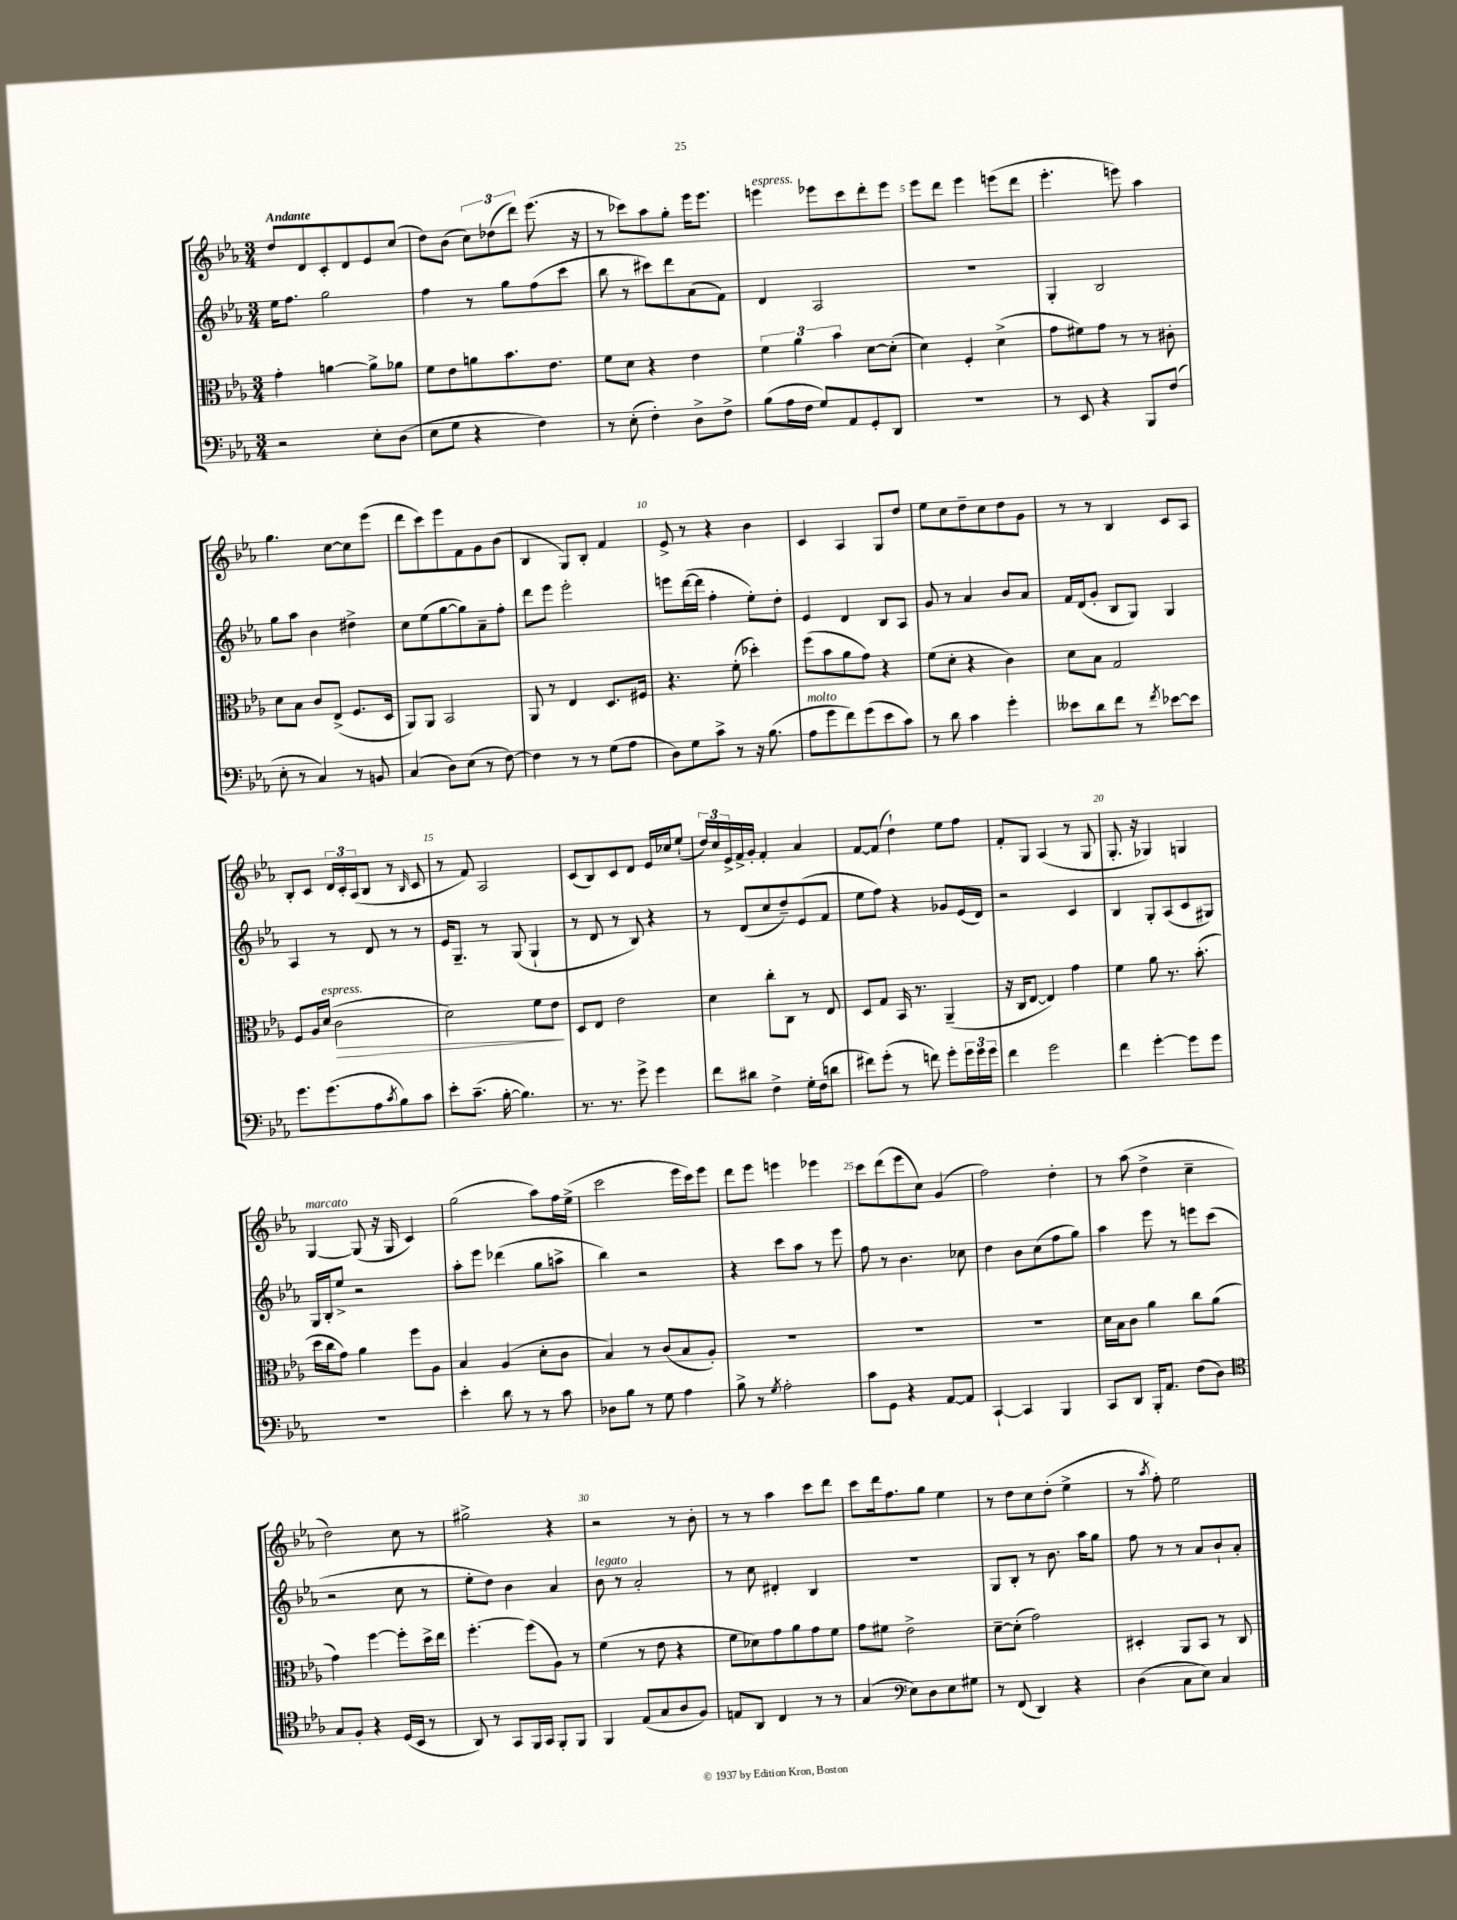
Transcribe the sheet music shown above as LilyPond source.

<<
\new StaffGroup <<
\new Staff = "s0" {
    \clef treble \key ees \major \numericTimeSignature \time 3/4 \tempo "Andante"
    d''8 d'8 c'8-. d'8 ees'8 c''8( |
    d''8) bes'8( \tuplet 3/2 { c''8) des''8( d'''8) } ees'''8.( r16 |
    r8 ces'''8) aes''8 g''8-. ees'''16 ees'''8. |
    e'''4^\markup { \italic "espress." } ees'''8 c'''8 d'''8-. ees'''8 |
    ees'''8 d'''8 ees'''4 e'''8( d'''8 |
    ees'''4.-. e'''8) aes''4 |
    g''4. c''8~ c''8 ees'''8( |
    d'''8 c'''8) ees'''8 f'8 g'8 bes'8( |
    bes4 g8) bes8-. f'4 |
    ees'8-> r8 r4 bes'4 |
    c'4 aes4 g8 d''8 |
    ees''8 c''8 d''8-- c''8 d''8 g'8 |
    r8 r8 bes4 c'8 aes8 |
    bes8-. c'8 \tuplet 3/2 { d'16 c'16-. aes16( } bes8 r8 \grace { bes16 } c'8 |
    r8 f'8) aes2 |
    c'8( bes8) c'8 d'8 ees'16 ces''16 ees''8-!( |
    \tuplet 3/2 { d''16) c''16 ees'16-> } f'16-> g'16-. f'4-. aes'4 |
    f'8~ f'8( d''4-!) ees''8 f''8 |
    f'8-. g8 aes4( r8 g8 |
    g8.-. r16 ges4) g4 |
    g4~^\markup { \italic "marcato" } g8( r16 g16 c'4) |
    g''2( aes''8) f''16 ees''16->( |
    c'''2 ees'''16 c'''16) ees'''8 |
    d'''8 ees'''8 e'''4 ees'''4 |
    c'''8 d'''8( ees'''8 c''8) g'4( |
    f''2) d''4-. |
    r8 aes''8( d''4-> c''4-- |
    d''2) c''8 r8 |
    gis''2-> r4 |
    r2 r8 bes'8-. |
    r8 r8 aes''4 c'''8 d'''8 |
    c'''8 d'''16 f''8. g''8 ees''4 |
    r8 d''8 c''8 d''8-.( ees''4-> |
    r8 \acciaccatura { aes''8 } f''8-.) ees''2 \bar "|." |
}
\new Staff = "s1" {
    \clef treble \key ees \major \numericTimeSignature \time 3/4
    ees''16 f''8. g''2 |
    f''4 r8 g''8 f''8( c'''8 |
    bes''8 r8 cis'''8) d'''8 aes'8( f'8) |
    d'4 aes2 |
    R2. |
    g4-. bes2 |
    g''8 aes''8 bes'4 dis''4-> |
    c''8 ees''8( g''8~ g''8) aes'8-- f''8-. |
    d'''8 ees'''8 ees'''2-. |
    e'''8 d'''16~( d'''16 f''4-. ees''8-.) d''8-. |
    ees'4 d'4 bes8 aes8 |
    g'8 r8 aes'4 bes'8 aes'8 |
    f'16 d'16( g'8-. bes8 g8) g4 |
    aes4 r8 d'8 r8 r8 |
    ees'16 g8.-- r8 g8( g4-! |
    r8 d'8 r8 bes8) r4 |
    r8 d'8( c''8 d''8--) ees'8( f'8 |
    ees''8 f''8) r4 ges'8 ees'16( d'16) |
    r2 c'4 |
    bes4 g8-. aes8( c'8 gis8) |
    g16 bes16-. ees''8-> r2 |
    aes''8-. ees'''8 des'''4( g''8 a''8-> |
    bes''4) r2 |
    r4 c'''8 aes''8 r8 ees'''8 |
    f''8 r8 bes'4. ces''8 |
    d''4 bes'8 c''8( f''8 g''8) |
    aes''4 ees'''8 r8 e'''8 c'''8( |
    r2 c''8 r8 |
    ees''8-. d''8) bes'4 aes'4 |
    bes'8^\markup { \italic "legato" } r8 aes'2-. |
    r8 c''8 dis'4-. bes4 |
    R2. |
    g8 bes8-. r8 bes'8. aes''16 g''8 |
    f''8 r8 r8 aes'8 bes'8-! aes'8-. \bar "|." |
}
\new Staff = "s2" {
    \clef alto \key ees \major \numericTimeSignature \time 3/4
    g'4-. a'4~ a'8-> aes'8 |
    f'8 ees'8 a'8 bes'8. ees'8. |
    f'8 d'8 r4 ees'4 |
    \tuplet 3/2 { f'4 aes'4 bes'4 } d'8~ d'8-.( |
    d'4) f4-. d'4->( |
    g'8 fis'8) g'8 r8 r8 cis'8-. |
    d'8 bes8 c'8 ees8->( f8. d16 |
    aes,8) aes,8 bes,2 |
    aes,8 r8 ees4 d8. fis16 |
    r4. f'8-.( des''4-.) |
    f''8( bes'8 aes'8 g'8) r4 |
    f'8( d'8-. r4 c'4) |
    d'8 bes8 g2 |
    f8 aes16 d'16^\markup { \italic "espress." }( c'2\> |
    d'2) f'8 ees'8\! |
    d8 ees8 ees'2 |
    d'4 c''8-. c8 r8 ees8 |
    d8 g8 bes,16 r8. aes,4--( |
    r16 c16 ees8~ ees4) g'4 |
    f'4 aes'8 r8. bes'8.-.( |
    d''16 c''16 g'8) aes'4 f''8 aes8 |
    bes4 aes4( d'8-. c'8 |
    bes4) r8 c'8( bes8 aes8-.) |
    R2. |
    R2. |
    R2. |
    d'16 bes16 c'8 aes'4 c''8 aes'8( |
    g'4) f''4~ f''8-. d''16-> ees''16 |
    f''4.~-. f''8( aes8) r8 |
    f'4( r8 ees'8 r4 |
    f'8 des'8) g'8 aes'8 g'8 f'8 |
    g'8 fis'8 ees'2-> |
    d'8~-- d'8-.( g'2) |
    dis4-. aes,8 bes,8 r8 c8 \bar "|." |
}
\new Staff = "s3" {
    \clef bass \key ees \major \numericTimeSignature \time 3/4
    r2 ees8-. d8( |
    ees8 g8 r4 f4) |
    r8 ees8-.( f4-.) d8-> f8-> |
    bes8( aes16 f16 g8) aes,8 g,8-. d,8 |
    R2. |
    r8 ees,8 r4 bes,,8 f8( |
    ees8-. r8 c4) r8 b,8 |
    c4( d8) ees8( r8 f8~) |
    f4 r8 r8 g8( aes8 |
    d8) g8 c'8-> r8 r16 bes8.( |
    aes8^\markup { \italic "molto" } g'8 f'8) g'8( ees'8 c'8) |
    r8 d'8 c'4 g'4-. |
    eeses'8 d'8 f'8 r8 \acciaccatura { f'8 } ees'8~ ees'8 |
    g'8. g'8.( aes8 \acciaccatura { c'8 } bes8) c'8 |
    ees'8-. c'8.--( bes16~-. bes4.) |
    r8. r8. g'8-> g'4 |
    f'8 dis'8 f4-> g16-. f16( d'8 |
    fis'8) g'8-.( r8 f'8) g'8-. \tuplet 3/2 { g'16 g'16 g'16 } |
    f'4 g'2 |
    f'4 g'4~-. g'8 g'8 |
    R2. |
    ees'4-. d'8 r8 r8 c'8 |
    des8 bes8 r8 g8 aes4 |
    bes8-> r8 \acciaccatura { g8 } aes2-. |
    c'8 g,8 r4 aes,8~ aes,8 |
    c,4~-! c,4 bes,,4 |
    c,8 d,8 bes,,16-. aes,8. f8( d8) |
    \clef tenor g8 f8-. r4 d16( bes,16 r8 |
    aes,8) r8 g,8 f,16 g,16 f,8-. f,8 |
    f,4 ees8( g8 aes8 f8) |
    e8 aes,8 c4 r8 r8 |
    g4( \clef bass ees8) d8 ees8 gis8 |
    r8 f,8( d,4) r4 |
    d4( c8 ees8) c4 \bar "|." |
}
>>
>>
\layout { \context { \Score \override BarNumber.break-visibility = ##(#f #t #t) barNumberVisibility = #(every-nth-bar-number-visible 5) } }
